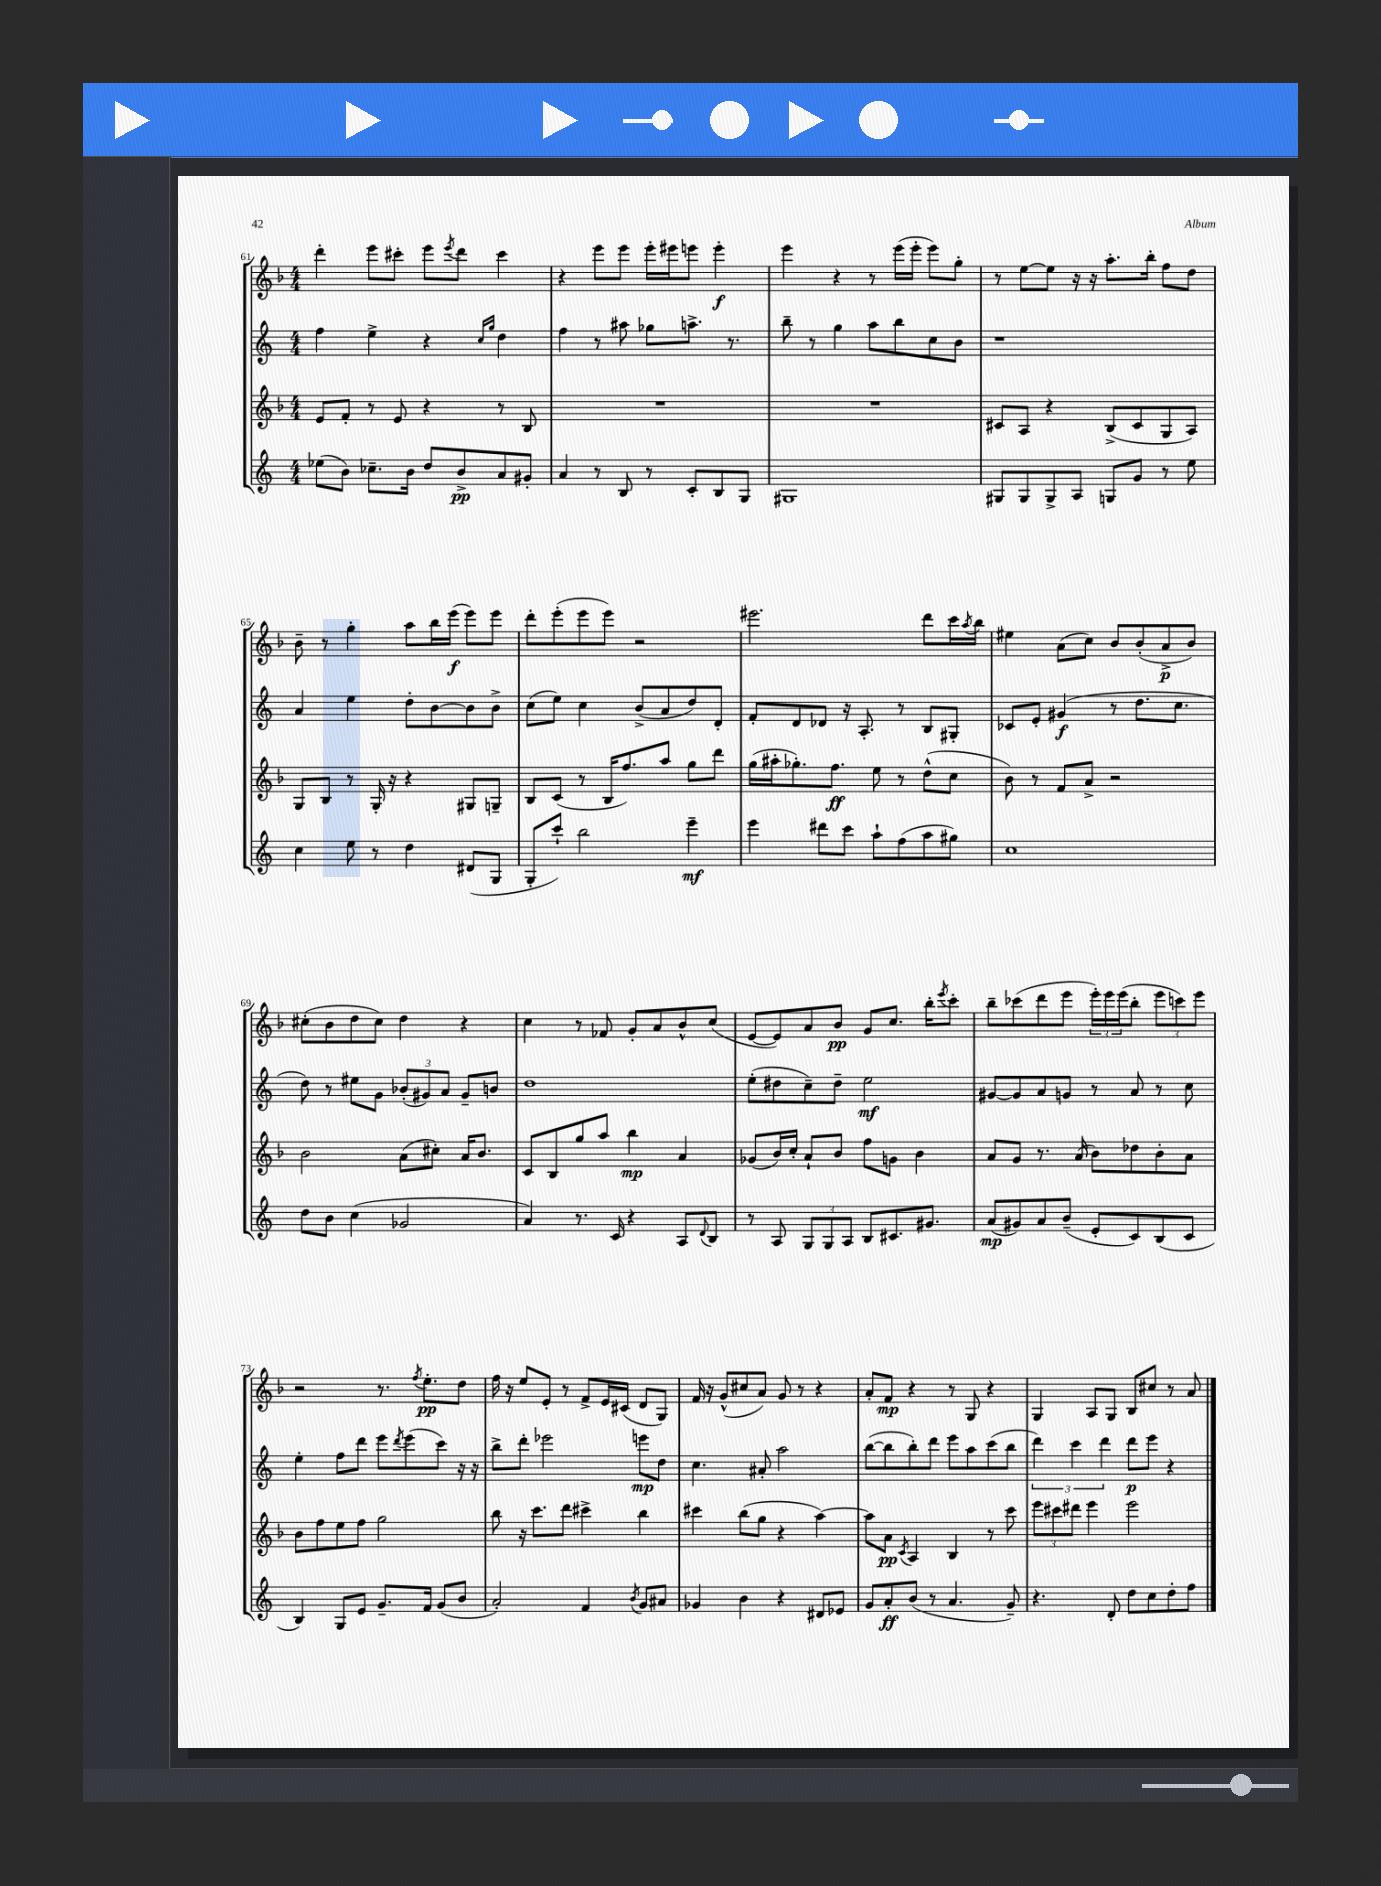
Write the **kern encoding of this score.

**kern	**kern	**kern	**kern
*staff4	*staff3	*staff2	*staff1
*clefG2	*clefG2	*clefG2	*clefG2
*k[]	*k[b-]	*k[]	*k[b-]
*M4/4	*M4/4	*M4/4	*M4/4
(8ee-\L	8e/L	4ff\	4ddd'\
8b\J)	8f'/J	.	.
8.cc-~\L	8r	4ee^\	8eee\L
.	8e/	.	8ccc#'\J
16b\Jk	.	.	.
8dd/L	4r	4r	8eee\L
.	.	.	8qeee/
8b^/	.	.	8ddd\J
.	.	16qqcc/LL	.
.	.	16qqgg/JJ	.
8a/	8r	4dd\	4ccc#\
8g#'/J	8B-/	.	.
=	=	=	=
4a/	1r	4ff\	4r
8r	.	8r	8eee\L
8B/	.	8aa#\	8eee\J
8r	.	8gg-\L	16eee'\LL
.	.	.	16eee#\J
8c'/L	.	8.aa^\J	8eee\J
8B/	.	.	4eee'\
.	.	8.r	.
8G/J	.	.	.
=	=	=	=
1G#	1r	8bb~\	4eee\
.	.	8r	.
.	.	4gg\	4r
.	.	8aa\L	8r
.	.	8bb\	(16eee\LL
.	.	.	16eee'\JJ
.	.	8cc\	8eee\L)
.	.	8b\J	8gg'\J
=	=	=	=
8G#/L	8c#/L	1r	8r
8G#/	8A/J	.	[8ee\L
8G#^/	4r	.	8ee\]J
8A/J	.	.	16r
.	.	.	16r
8G/L	(8B-^/L	.	8.aa'\L
8g/J	8c#/	.	.
.	.	.	16bb-'\Jk
8r	8G/	.	8ff\L
8ee\	8A/J)	.	8dd\J
=	=	=	=
4cc\	8G/L	4a/	8b-~\
.	8B-/J	.	8r
8ee\	8r	4ee\	4gg'\
8r	16G'/	.	.
.	16r	.	.
4dd\	4r	8dd'\L	8aa\L
.	.	[8b\	16bb-\L
.	.	.	(16eee\JJ
(8d#/L	8G#/L	8b\]	8eee\L)
8G/J	8G~/J	8b^\J	8eee\J
=	=	=	=
8G'/L	8B-/L	(8cc\L	8ddd'\L
8ccc`/J)	(8c/J	8ee\J)	(8eee'\
2bb\	8r	4cc\	8eee\
.	16B-/LK	.	8eee\J)
.	8.ff/)	.	.
.	.	(8b^/L	2r
.	8aa/J	8a/	.
4eee~\	8gg\L	8dd/)	.
.	8ddd\J	8d'/J	.
=	=	=	=
4eee\	(16gg\LL	8f'/L	2.eee#\
.	16aa#'\J	.	.
.	8.gg-'\)	8d/	.
8ddd#\L	.	8d-/J	.
.	8.ff\J	.	.
8ccc\J	.	16r	.
.	.	8.A'/	.
8aa`\L	8ee\	.	.
(8ff\	8r	8r	.
8aa\	(8dd^^\L	8B/L	8ddd\L
8gg#\J)	8cc\J	8G#'/J	16ccc\L
.	.	.	8qaa/
.	.	.	16bb-\JJ
=	=	=	=
1cc	8b-\)	8c-/L	4ee#\
.	8r	8e'/J	.
.	8f/L	(4g#/	(8a\L
.	8a^/J	.	8cc\J)
.	2r	8r	8b-/L
.	.	8.dd\L	(8b-'/
.	.	.	8a^/
.	.	8.cc\J	.
.	.	.	8b-/J)
=	=	=	=
8dd\L	2b-\	8dd\)	(8cc#'\L
8b\J	.	8r	8b-\
(4cc\	.	8ee#\L	8dd\
.	.	8g\J	8cc#\J)
2g-/	(8a\L	(12b-'/L	4dd\
.	.	12g#/)	.
.	8cc#'\J)	.	.
.	.	12a/J	.
.	16a/LK	8g#~/L	4r
.	8.b-/J	.	.
.	.	8b/J	.
=	=	=	=
4a/)	8c/L	1dd	4cc\
.	8B-/	.	.
8.r	8gg/	.	8r
.	8aa/J	.	8f-/
16c/	.	.	.
4r	4bb-\	.	8g'/L
.	.	.	8a/
8A/L	4a/	.	8b-^^/
8qqd/	.	.	.
8B/J	.	.	(8cc/J
=	=	=	=
8r	(8g-/L	(8ee'\L	[8e/L
8A/	16b-/L)	8dd#\	8e/])
.	16cc'/JJ	.	.
12G/L	8a`/L	8cc~\)	8a/
12G/	.	.	.
.	8b-/J	8dd#~\J	8b-/J
12A/J	.	.	.
8B/L	8ff\L	2ee\	8g/L
8.c#/	8g\J	.	8.cc/J
.	4b-\	.	.
8.g#/J	.	.	16bb-'\LK
.	.	.	8qeee/
.	.	.	8ccc'\J
=	=	=	=
(8a/L	8a/L	[8g#/L	8bb-~\L
8g#/)	8g/J	8g#/]	(8ccc-\
8a/	8.r	8a/	8ddd\
(8b~/J	.	8g/J	8eee\J
.	(16a/	.	.
8e'/L	8b-\L)	8r	24eee'\LL)
.	.	.	24eee\
.	.	.	(24eee\J
8c/)	8dd-\	8a/	8bb-'\J
(8B/	8b-'\	8r	12eee\L
.	.	.	12ccc\)
8c/J	8a\J	8cc\	.
.	.	.	12eee\J
=	=	=	=
4B/)	8b-\L	4ee'\	2r
.	8ff\	.	.
8G/L	8ee\	8ff\L	.
8e/J	8ff\J	8ddd\J	.
8.g~/L	2gg\	8eee\L	8.r
.	.	8qddd/	.
.	.	(8eee\	.
.	.	.	8qff/
16f/Jk	.	.	8.ee'\L
(8g/L	.	8ccc\J)	.
8b/J	.	16r	8dd\J
.	.	16r	.
=	=	=	=
2a'/)	8bb-\	8bb^\L	16ff\
.	.	.	16r
.	16r	8ddd'\J	8ee/L
.	8.ccc\L	.	.
.	.	2eee-\	8e'/J
.	8ddd\J	.	8r
4f/	4ccc#^\	.	8f^/L
.	.	.	16e/L
.	.	.	(16c#/JJ
8qb/	.	.	.
8g/L	4bb-\	8eee\L	8d/L
8a#/J	.	8dd\J	8G/J)
=	=	=	=
4g-/	4ccc#\	4.cc\	16f/
.	.	.	16r
.	.	.	(8g^^/L
4b\	(8bb-\L	.	8cc#/
.	8gg\J	8a#'/	8a/J)
4r	4r	2aa\	8g/
.	.	.	8r
8d#/L	[4aa\)	.	4r
8e-/J	.	.	.
=	=	=	=
8g/L	8aa\]L	([8bb\L	8a'/L
8a'/	8a\J	8bb\]	8f/J
.	8qc/	.	.
(8b/J	4A/	8bb'\)	4r
8r	.	8ddd\J	.
4.a/	4B-/	8eee\L	8r
.	.	8aa\	8G/
.	8r	(8ccc\	4r
8g~/)	8ccc\	8bb\J	.
=	=	=	=
4.r	12eee\L	6ddd\)	4G/
.	12ccc#\	.	.
.	12ddd#\J	6ccc\	.
.	4eee\	.	8A/L
.	.	6ddd\	.
8d'/	.	.	8G/J
8dd\L	2eee\	8ddd\L	8B-/L
8cc\	.	8eee\J	8cc#/J
8dd'\	.	4r	8r
8ff\J	.	.	8a/
==	==	==	==
*-	*-	*-	*-
